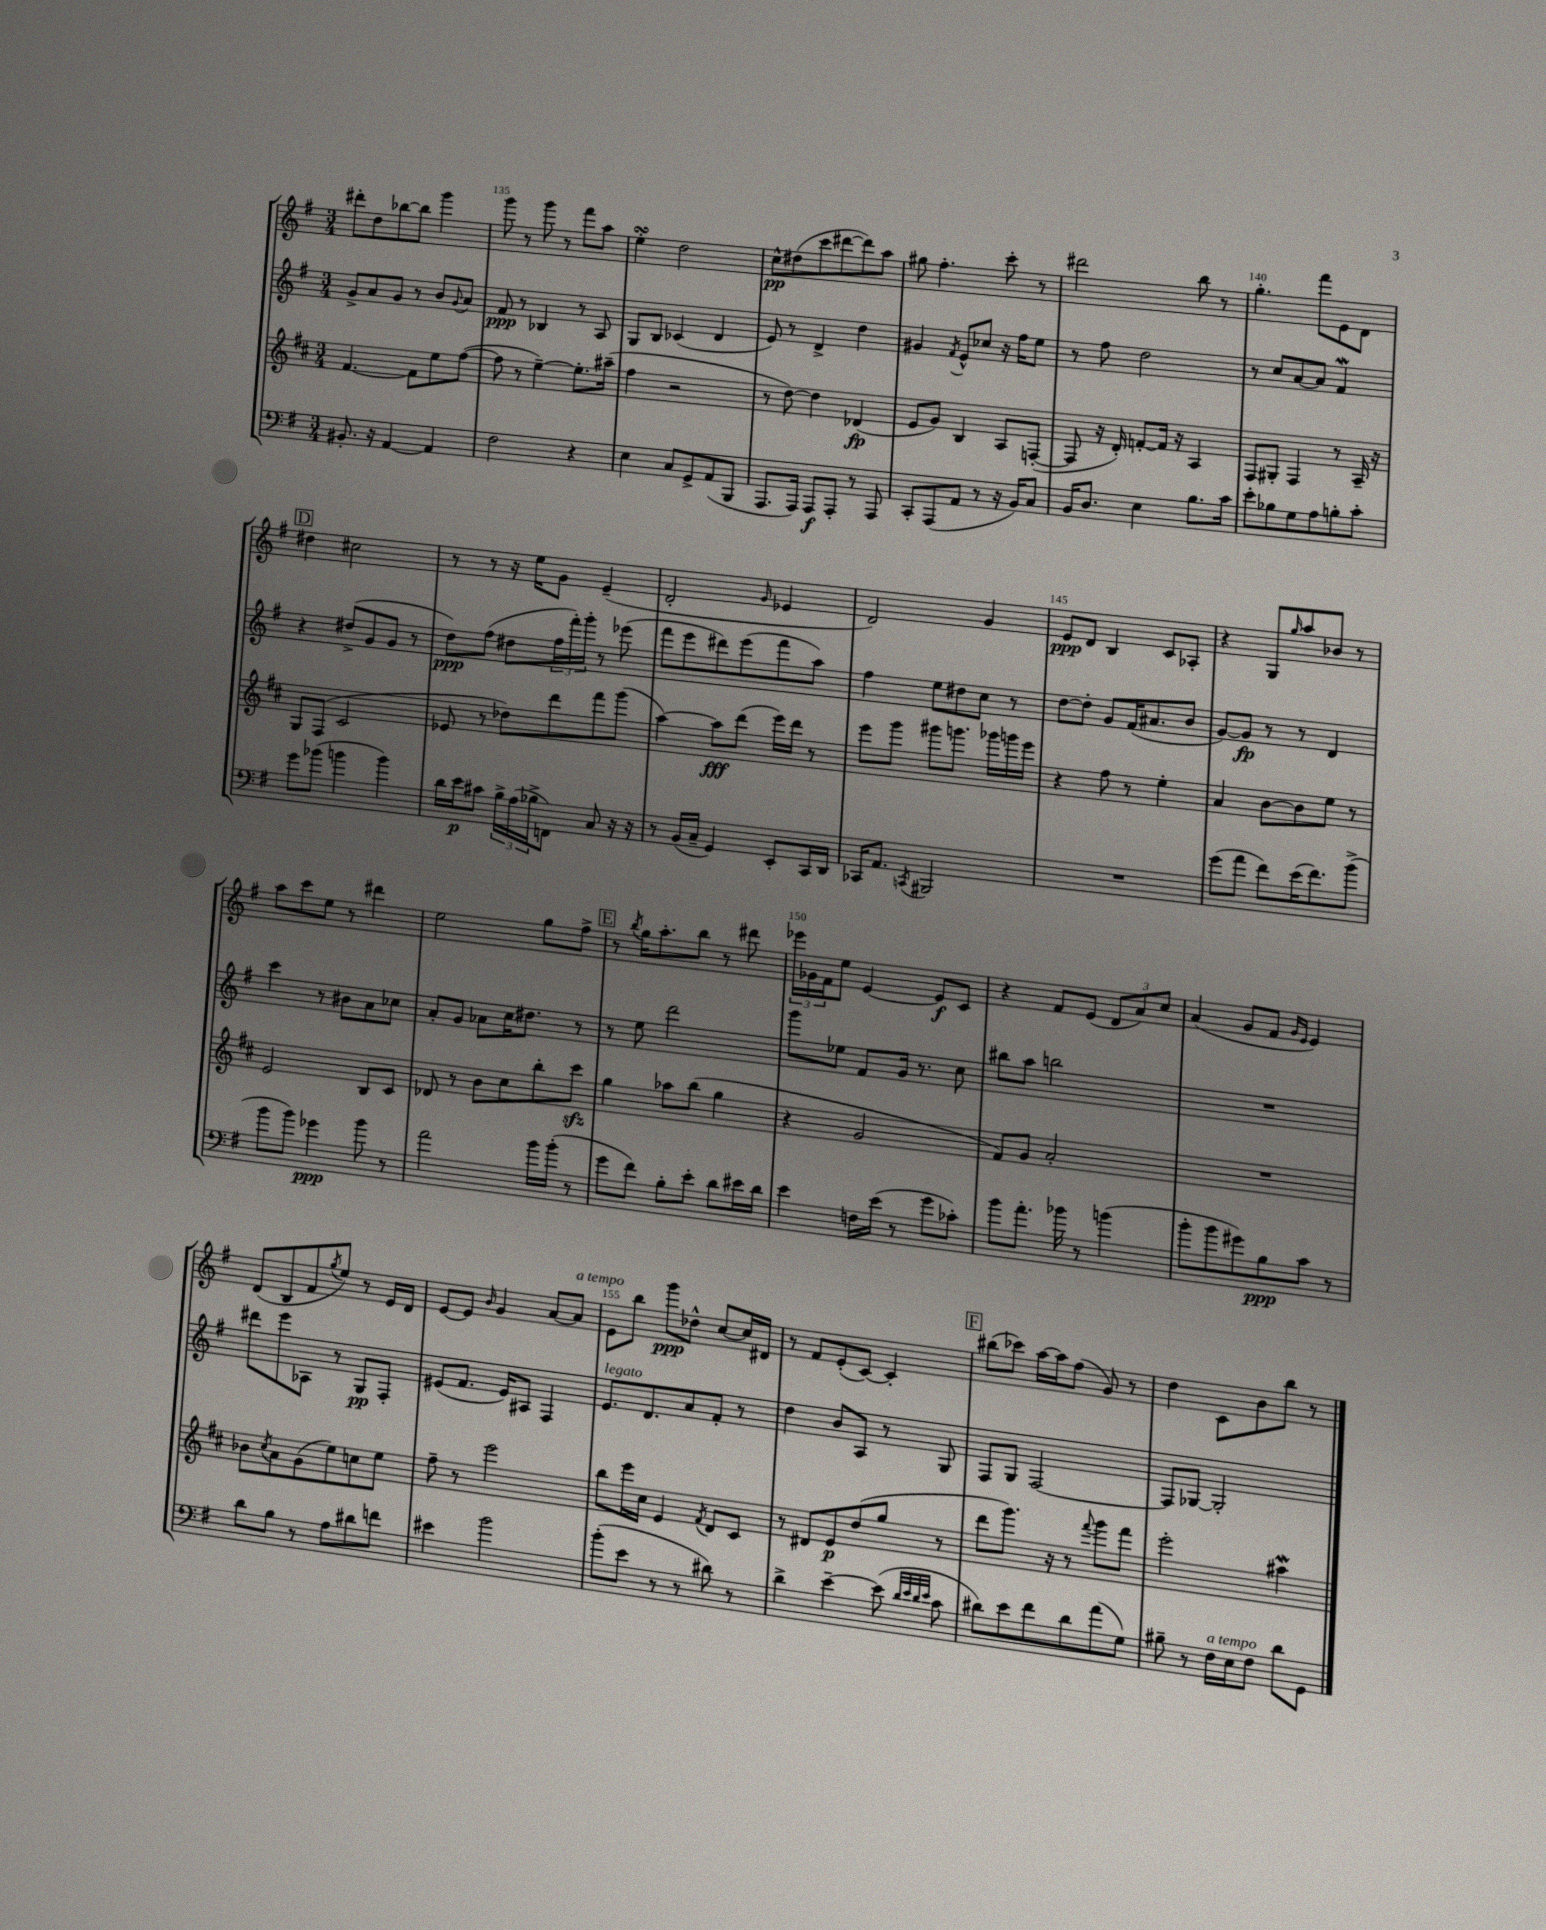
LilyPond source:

<<
\new StaffGroup <<
\new Staff = "s0" {
    \clef treble \key g \major \numericTimeSignature \time 3/4
    dis'''8-. d''8 bes''8~ bes''8 g'''4 |
    g'''8 r8 g'''8 r8 fis'''8 a''8 |
    e''4-.\turn d''2 |
    c''8-^\pp dis''8( c'''8 dis'''8~ dis'''8) a''8 |
    gis''8 fis''4.-. c'''8-. r8 |
    dis'''2 b''8 r8 |
    g''4.-. fis'''8 e'8 d'8 |
    \mark \markup { \box "D" } dis''4 cis''2 |
    r8 r8 r16 e''16 g'8 e'4--( |
    d'2-. \grace { g'16 } ees'4 |
    d'2) g'4 |
    e'8\ppp d'8 b4 c'8 aes8-. |
    r4 g8 \grace { g''16 } a''8 bes'8 r8 |
    a''8 c'''8 e''8 r8 dis'''4 |
    e''2 g''8 fis''8-> |
    \mark \markup { \box "E" } r8 \acciaccatura { b''8 } g''16 a''8.-. b''8 r8 dis'''8 |
    \tuplet 3/2 { ees'''16 ges'16 fis'16 } e''8 e'4~ e'8\f c'8 |
    r4 fis'8 e'8( \tuplet 3/2 { d'8 a'8) c''8 } |
    a'4( g'8 fis'8 \grace { g'16 e'16 } e'4) |
    d'8( b8 fis'8 \acciaccatura { g''8 } e''8) r8 e'16 d'16 |
    e'8~ e'8 \grace { b'16 } g'4 a'8~ a'8^\markup { \italic "a tempo" } |
    e'8 b''8 g'''8\ppp des''8-^ c''8~ c''16 dis'16 |
    r8 fis'8 e'8-.( c'8~) c'4-. |
    \mark \markup { \box "F" } bis''8( ces'''8) a''16~ a''16 fis''8( g'8) r8 |
    d''4 c'8 b'8 b''8 r8 \bar "|." |
}
\new Staff = "s1" {
    \clef treble \key g \major \numericTimeSignature \time 3/4
    g'8-> a'8 g'8 r8 b'8 \appoggiatura { g'8 } a'8 |
    fis'8\ppp r8 bes4 r8 a8 |
    g8 b8 ces'4( d'4 |
    e'8) r8 d'4-> d''4 |
    gis'4 \acciaccatura { fis'8 } e'8-^ ces''8 r16 fis''16 e''8 |
    r8 fis''8 d''2 |
    r8 c''8 a'8~ a'8 fis'4\mordent |
    \mark \markup { \box "D" } r4 dis''8->( g'8 g'8 r8 |
    d''8\ppp) fis''8( dis''8 \tuplet 3/2 { fis''16 fis'''16-.) g'''16-. } r8 ees'''8( |
    fis'''8 e'''8 dis'''8) e'''8( fis'''8 a''8) |
    fis''4 e''8 dis''8 c''8 r8 |
    d''8~ d''8-. g'8 fis'16( ais'8. b'8 |
    g'8~) g'8\fp r8 r8 d'4 |
    c'''4 r8 bis'8 a'8 ces''8 |
    a'8-. g'8 aes'8 c''16 dis''8. r8 |
    \mark \markup { \box "E" } r8 e''8 d'''2 |
    g'''8 ees''8 fis'8 g'16 r8. c''8 |
    bis''8 a''8 b''2 |
    R2. |
    dis'''8 e'''8 aes8 r8 g8\pp fis8-. |
    eis'8( fis'8. eis'16) ais8 fis4 |
    e'8.^\markup { \italic "legato" } d'8. a'8 fis'8-. r8 |
    d''4 b'8 a8 r8 g8 |
    \mark \markup { \box "F" } fis8 g8 fis2~ |
    fis8 ges8~ ges2-. \bar "|." |
}
\new Staff = "s2" {
    \clef treble \key d \major \numericTimeSignature \time 3/4
    fis'4.~ fis'8 e''8 fis''8~( |
    fis''8 r8 e''4~--) e''8.-. ais''16--( |
    fis''4 r2 |
    r8 d''8~) d''4 des'4\fp( |
    e'8 g'8) b4 a8 f8~-.( |
    f8 r16 d'16-.) f'8~-. f'16 r16 a4 |
    fis8 gis8-. fis4 r8 a16-- r16 |
    \mark \markup { \box "D" } g8 fis8( cis'2 |
    ees'8 r8 des''8) d'''8 fis'''8 g'''8( |
    a''4~) a''8\fff d'''8( e'''16) d'''16 r8 |
    e'''8 g'''8 gis'''8 g'''8. ges'''16 g'''16 e'''16 |
    r4 fis''8 r8 e''4-. |
    a'4 b'8~ b'8 e''8 r8 |
    e'2 b8 cis'8 |
    des'8 r8 b'8 cis''8 b''8-. cis'''8\sfz |
    \mark \markup { \box "E" } g''4 aes''8 b''8( g''4 |
    r4 g'2 |
    fis'8) g'8 a'2-. |
    R2. |
    bes'8 \acciaccatura { cis''8 } a'8 g'8( e''8) c''8 e''8 |
    fis''8-- r8 e'''2 |
    b''8 e'''16 cis''16 e'4 \acciaccatura { fis'8 } d'8 cis'8 |
    r8 dis'8 e'8\p d''8( g''8 r8 |
    \mark \markup { \box "F" } d'''8 g'''8.) r16 r8 \appoggiatura { fis'''8 } g'''8 fis'''8 |
    e'''2-. ais''4\mordent \bar "|." |
}
\new Staff = "s3" {
    \clef bass \key g \major \numericTimeSignature \time 3/4
    bis,8.-. r16 a,4~ a,4 |
    fis2 r4 |
    e4 c8 g,8-> a,8( b,,8 |
    a,,8. a,,16) a,,8\f a,,8-. r8 a,,8 |
    c,8-. a,,8( a,8 r8 r16 b,16) c8 |
    b,16 d8. e4 b8. c'16 |
    e'8-. bes8 g8 a8 b8-. c'8-. |
    \mark \markup { \box "D" } g'8 bes'8( b'4 b'4) |
    d'16 e'16\p cis'8 \tuplet 3/2 { b16-> a16( bes16-> } f,8) c8 r16 r16 |
    r8 b,16( c16-- g,4) e,8-. c,16 d,16 |
    ces,16 a,8. \acciaccatura { c,8 } bis,,2 |
    R2. |
    g'8( a'8 fis'8) e'16( fis'8.) b'8->( |
    b'8 b'8) ges'4\ppp b'8 r8 |
    a'2 b'16 b'16-.( r8 |
    \mark \markup { \box "E" } g'8 fis'8) b8-. e'8-. d'8 eis'16 d'16 |
    e'4 f16 e'16( r8 g'8 ces'8-.) |
    b'8 a'8.-. bes'16 r8 b'4( |
    b'8-. b'8 gis'8) b8\ppp c'8 r8 |
    d'8 b8 r8 a8 dis'8 f'8 |
    eis'4 b'2 |
    b'8-.( e'8 r8 r8 dis'8) r8 |
    d'4-> e'4~-- e'8( \grace { d'32 e'32 d'32 e'32 } c'8 |
    \mark \markup { \box "F" } dis'8) e'8 fis'8 dis'8 a'8( g8) |
    bis8-- r8 fis16^\markup { \italic "a tempo" } e16 fis8 d'8 g,8 \bar "|." |
}
>>
>>
\layout { \context { \Score currentBarNumber = #134 \override BarNumber.break-visibility = ##(#f #t #t) barNumberVisibility = #(every-nth-bar-number-visible 5) } }
